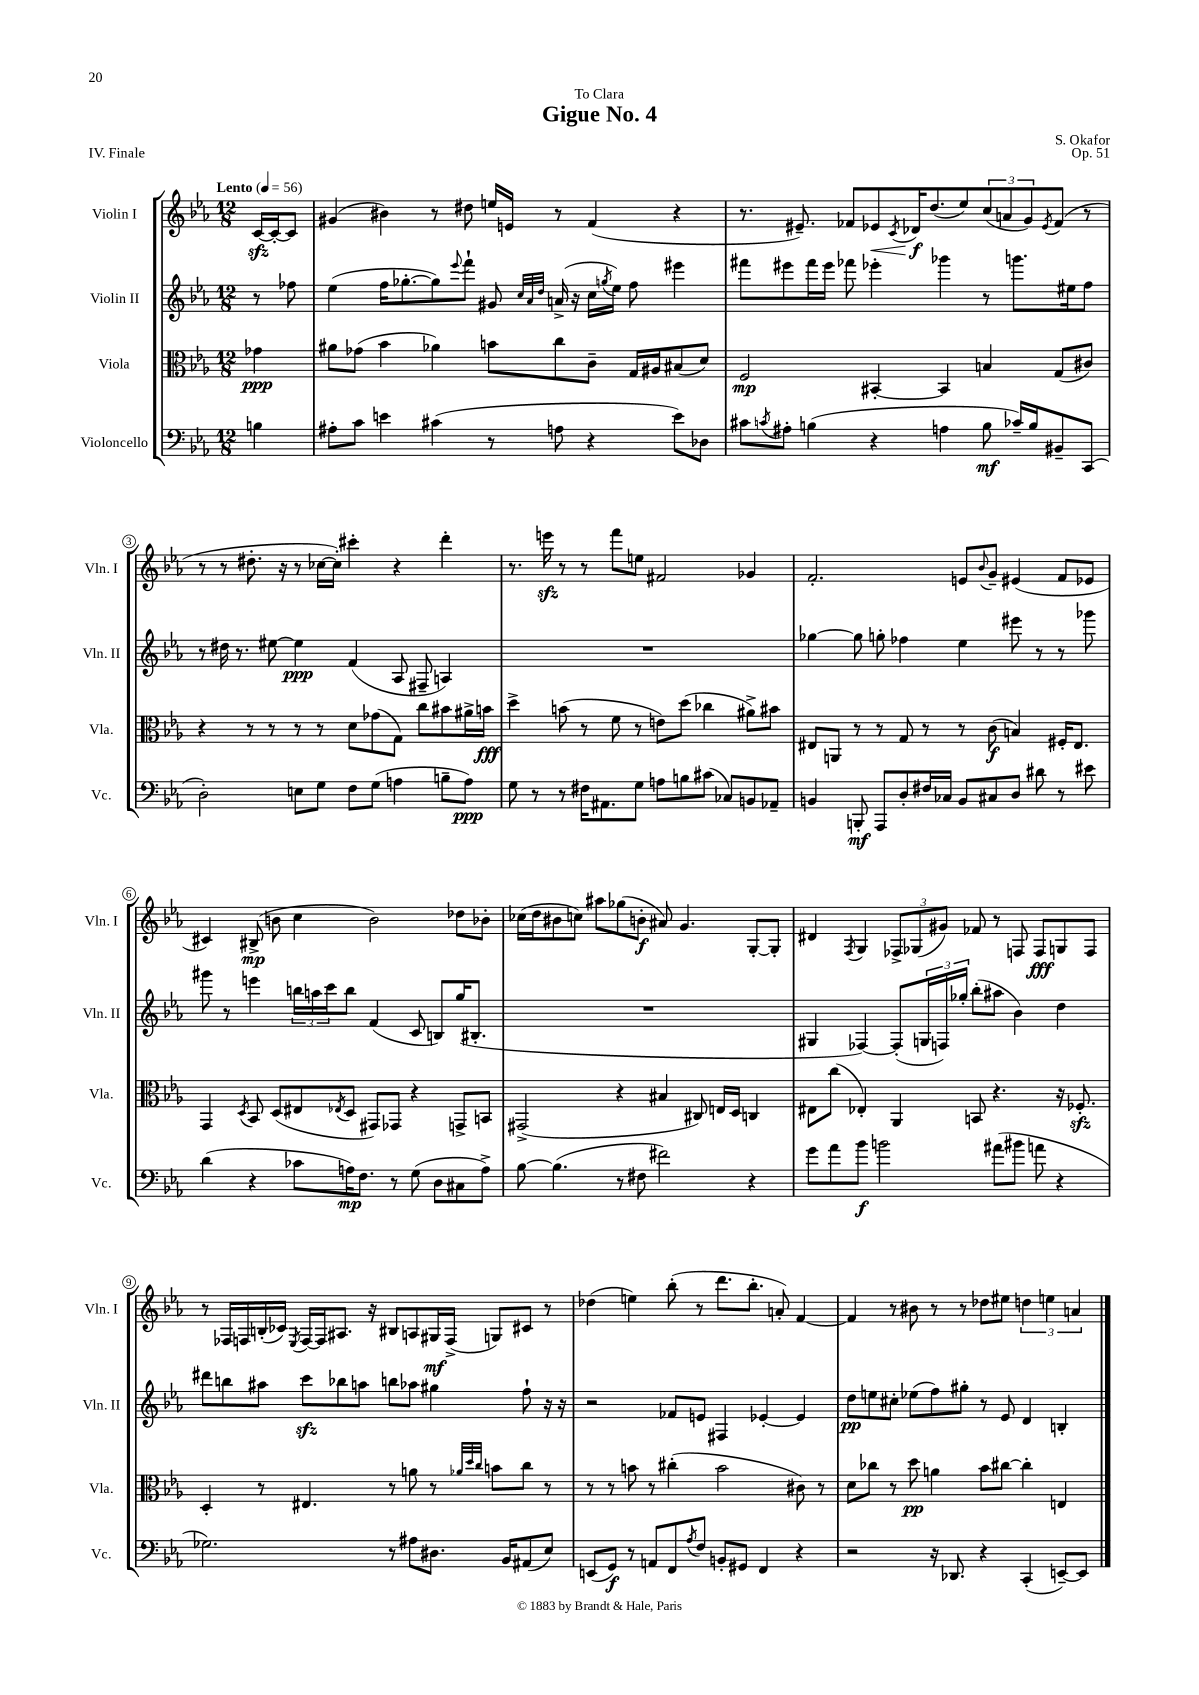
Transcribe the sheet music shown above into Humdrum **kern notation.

**kern	**kern	**kern	**kern
*staff4	*staff3	*staff2	*staff1
*clefF4	*clefC3	*clefG2	*clefG2
*k[b-e-a-]	*k[b-e-a-]	*k[b-e-a-]	*k[b-e-a-]
*M12/8	*M12/8	*M12/8	*M12/8
*MM56	*MM56	*MM56	*MM56
4B\	4g-\	8r	[16c/LL
.	.	.	16c'/_J
.	.	8ff-\	8c/]J
=	=	=	=
8A#'\L	8a#\L	(4ee-\	(4g#/
8c\J	(8g-\J	.	.
4e\	4b-\	16ff\LK	4b#\)
.	.	[8.gg-'\	.
(4c#\	4a-\)	8gg-\])	8r
.	.	8qqeee-/	.
.	.	8fff`\J	8dd#\
8r	8b\L	8g#/	16ee/LL
.	.	.	16e/JJ
.	.	32qqcc/LLL	.
.	.	32qqa-/	.
.	.	32qqdd/JJJ	.
8A\	8cc\	(16a^/	8r
.	.	16r	.
4r	8c~\J	16cc\LL	(4f/
.	.	8qgg/	.
.	.	16ee-\JJ)	.
.	16G/LL	8ff\	.
.	16A#/J	.	.
8e\L)	(8B#/	4eee#\	4r
8D-\J	8d/J)	.	.
=	=	=	=
8c#\L	2F/	8fff#\L	8.r
8qc/	.	.	.
8A#'\J	.	8eee#\	.
.	.	.	8.e#~/)
(4B\	.	16fff#\L	.
.	.	16eee#\JJ	.
.	.	8fff-\	8f-/L
4r	[4BB#'/	4eee-'\	8e-/
.	.	.	8qc/
.	.	.	16d-/K
.	.	.	(8.dd/
4A\	4BB#/]	4ggg-\	.
.	.	.	8ee-/)
8B\	4B/	8r	(12cc/
.	.	.	12a/
16c-~/LL)	.	8.ggg\L	.
.	.	.	12g/)
16B/J	.	.	.
.	.	.	8qe-/
8BB#~/	(8G/L	.	(8f-/J
.	.	16ee#\k	.
(8CC/J	8c#/J)	8ff\J	8r
=	=	=	=
2D'\)	4r	8r	8r
.	.	16dd#\	8r
.	.	8.r	.
.	8r	.	8.dd#'\
.	8r	[8ee#\	.
.	.	.	16r
8E\L	8r	4ee#\]	8r
8G\J	8r	.	[16cc-\LL
.	.	.	16cc-'\]JJ)
8F\L	8d\L	(4f/	4ccc#'\
(8G\J	(8g-\	.	.
4A\	8G\J)	8A-/	4r
.	8cc\L	8F#~/	.
8B~\L	8b#\	4A/)	4ddd'\
8A\J)	16a#^\L	.	.
.	16b\JJ	.	.
=	=	=	=
8G\	4dd^\	1.r	8.r
8r	.	.	.
.	.	.	16eee\
8r	(8b\	.	8r
16F#\LK	8r	.	8r
8.AA#\	.	.	.
.	8f\	.	8fff\L
8G\J	8r	.	8ee\J
8A\L	8e\L)	.	2f#/
8B\	(8dd\J	.	.
(8c#\J	4cc-\	.	.
8C-/L)	.	.	.
8BB/	8a#^\L)	.	4g-/
8AA-~/J	8b#\J	.	.
=	=	=	=
4BB/	8E#/L	[4gg-\	2.f'/
.	8AA/J	.	.
8BBB'/	8r	8gg-\]	.
8AAA-/L	8r	8gg'\	.
8D'/	8G/	4ff-\	.
16F#/L	8r	.	.
16C-/JJ	.	.	.
8BB/L	8r	4ee-\	8e/L
.	.	.	8qqb-/
8C#/	(8c\	.	8g~/J
8D/J	4B/)	8eee#\	(4e#/
8d#\	.	8r	.
8r	16F#'/LK	8r	8f/L
.	8.E#/J	.	.
8e#\	.	8ggg-\	8e-/J
=	=	=	=
(4d\	4GG/	8ggg#\	4c#/)
.	.	8r	.
.	8qD/	.	.
4r	8BB-/	4eee\	(8B#^/
.	(8D/L	.	8b\
8c-\L	8E#/	24bb\LL	4cc\
.	.	24aa\	.
.	.	24ccc\J	.
.	8qE-/	.	.
16A\K)	8D/J	8bb\J	.
8.F\J	.	.	.
.	8GG#/L)	(4f/	2b\)
8r	8GG-/J	.	.
(8G\	4r	8c/	.
8D\L	.	8B/L)	.
8C#\	8GG^/L	(16gg/K	8dd-\L
.	.	8.B#'/J	.
8A^\J)	8BB/J	.	8b-'\J
=	=	=	=
[8B-\	(2GG#^/	1.r	(16cc-\LL
.	.	.	16dd\J
(4.B-\]	.	.	8b#\
.	.	.	8cc\J)
.	.	.	8aa#\L
8r	4r	.	(8gg-\
8F#\	.	.	8b'\J
2f#\)	4B#/	.	8a#/)
.	.	.	4.g/
.	8C#/)	.	.
.	16E/LL	.	.
.	16D/JJ	.	.
4r	4C/	.	[8G'/L
.	.	.	8G'/]J
=	=	=	=
8g\L	8E#\L	4G#/	4d#/
8a-\	(8cc\J	.	.
.	.	.	8qF/
8b-\J	4E-'/)	[4F-/)	4G/
2b\	.	.	.
.	4AA-/	(8F-'/]L	12F-^/L
.	.	.	(12G-/
.	.	24G/L	.
.	.	24F/)	12g#/J)
.	.	24gg-'/JJ	.
.	8BB/	(8bb-'\L	8f-/
(8a#\L	4.r	8aa#\J	8r
8b#\J	.	4b-\)	8F/
8a\	.	.	8F/L
4r	16r	4dd\	8G/
.	8.F-'/	.	.
.	.	.	8F/J
=	=	=	=
2.G-\)	4D'/	8ddd#\L	8r
.	.	8bb\	16F-/LL
.	.	.	16F/
.	8r	8aa#\J	(16B'/
.	.	.	16c-/JJ)
.	.	.	8qE-/
.	4.E#/	8ccc\L	[16F/LL
.	.	.	16F/]J
.	.	8bb-\	8.A#/J
.	.	8aa\J	.
.	.	.	16r
8r	8r	8bb\L	8B#/L
8A#\L	8a\	8aa-\J	8A/
8.D#\J	8r	4gg#\	16G#/L
.	.	.	(16F^/JJ
.	32qqa-/LLL	.	.
.	32qqdd/	.	.
.	32qqcc/JJJ	.	.
.	8b\L	.	8G/L)
16BB-/LK	.	.	.
(8AA#/	8cc\J	8ff`\	8c#/J
8E-/J)	8r	16r	8r
.	.	16r	.
=	=	=	=
(8EE/L	8r	2r	(4dd-\
8GG/J)	8r	.	.
8r	8b\	.	4ee\)
8AA/L	8r	.	.
8FF/	(4cc#'\	8f-/L	(8bb-'\
8qA-/	.	.	.
8F/J	.	8e/J	8r
8BB'/L	2b\	4F#/	8.ddd\L
8GG#/J	.	.	.
.	.	.	8.bb-'\J
4FF/	.	[4e-'/	.
.	.	.	8a'/)
4r	8c#\)	4e-/]	[4f/
.	8r	.	.
=	=	=	=
2r	8d\L	8dd\L	4f/]
.	8cc-\J	8ee\	.
.	8r	8cc#'\J	8r
.	8dd\	(8ee-\L	8b#\
16r	4a\	8ff\)	8r
8.DD-/	.	.	.
.	.	8gg#'\J	8r
4r	8b-\L	8r	8dd-\L
.	[8cc#\J	8e-/	8ee#\J
(4CC'/	4cc#'\]	4d/	6dd\
.	.	.	6ee\
[8EE~/L)	4E/	4B'/	.
.	.	.	6a/
8EE/]J	.	.	.
==	==	==	==
*-	*-	*-	*-
